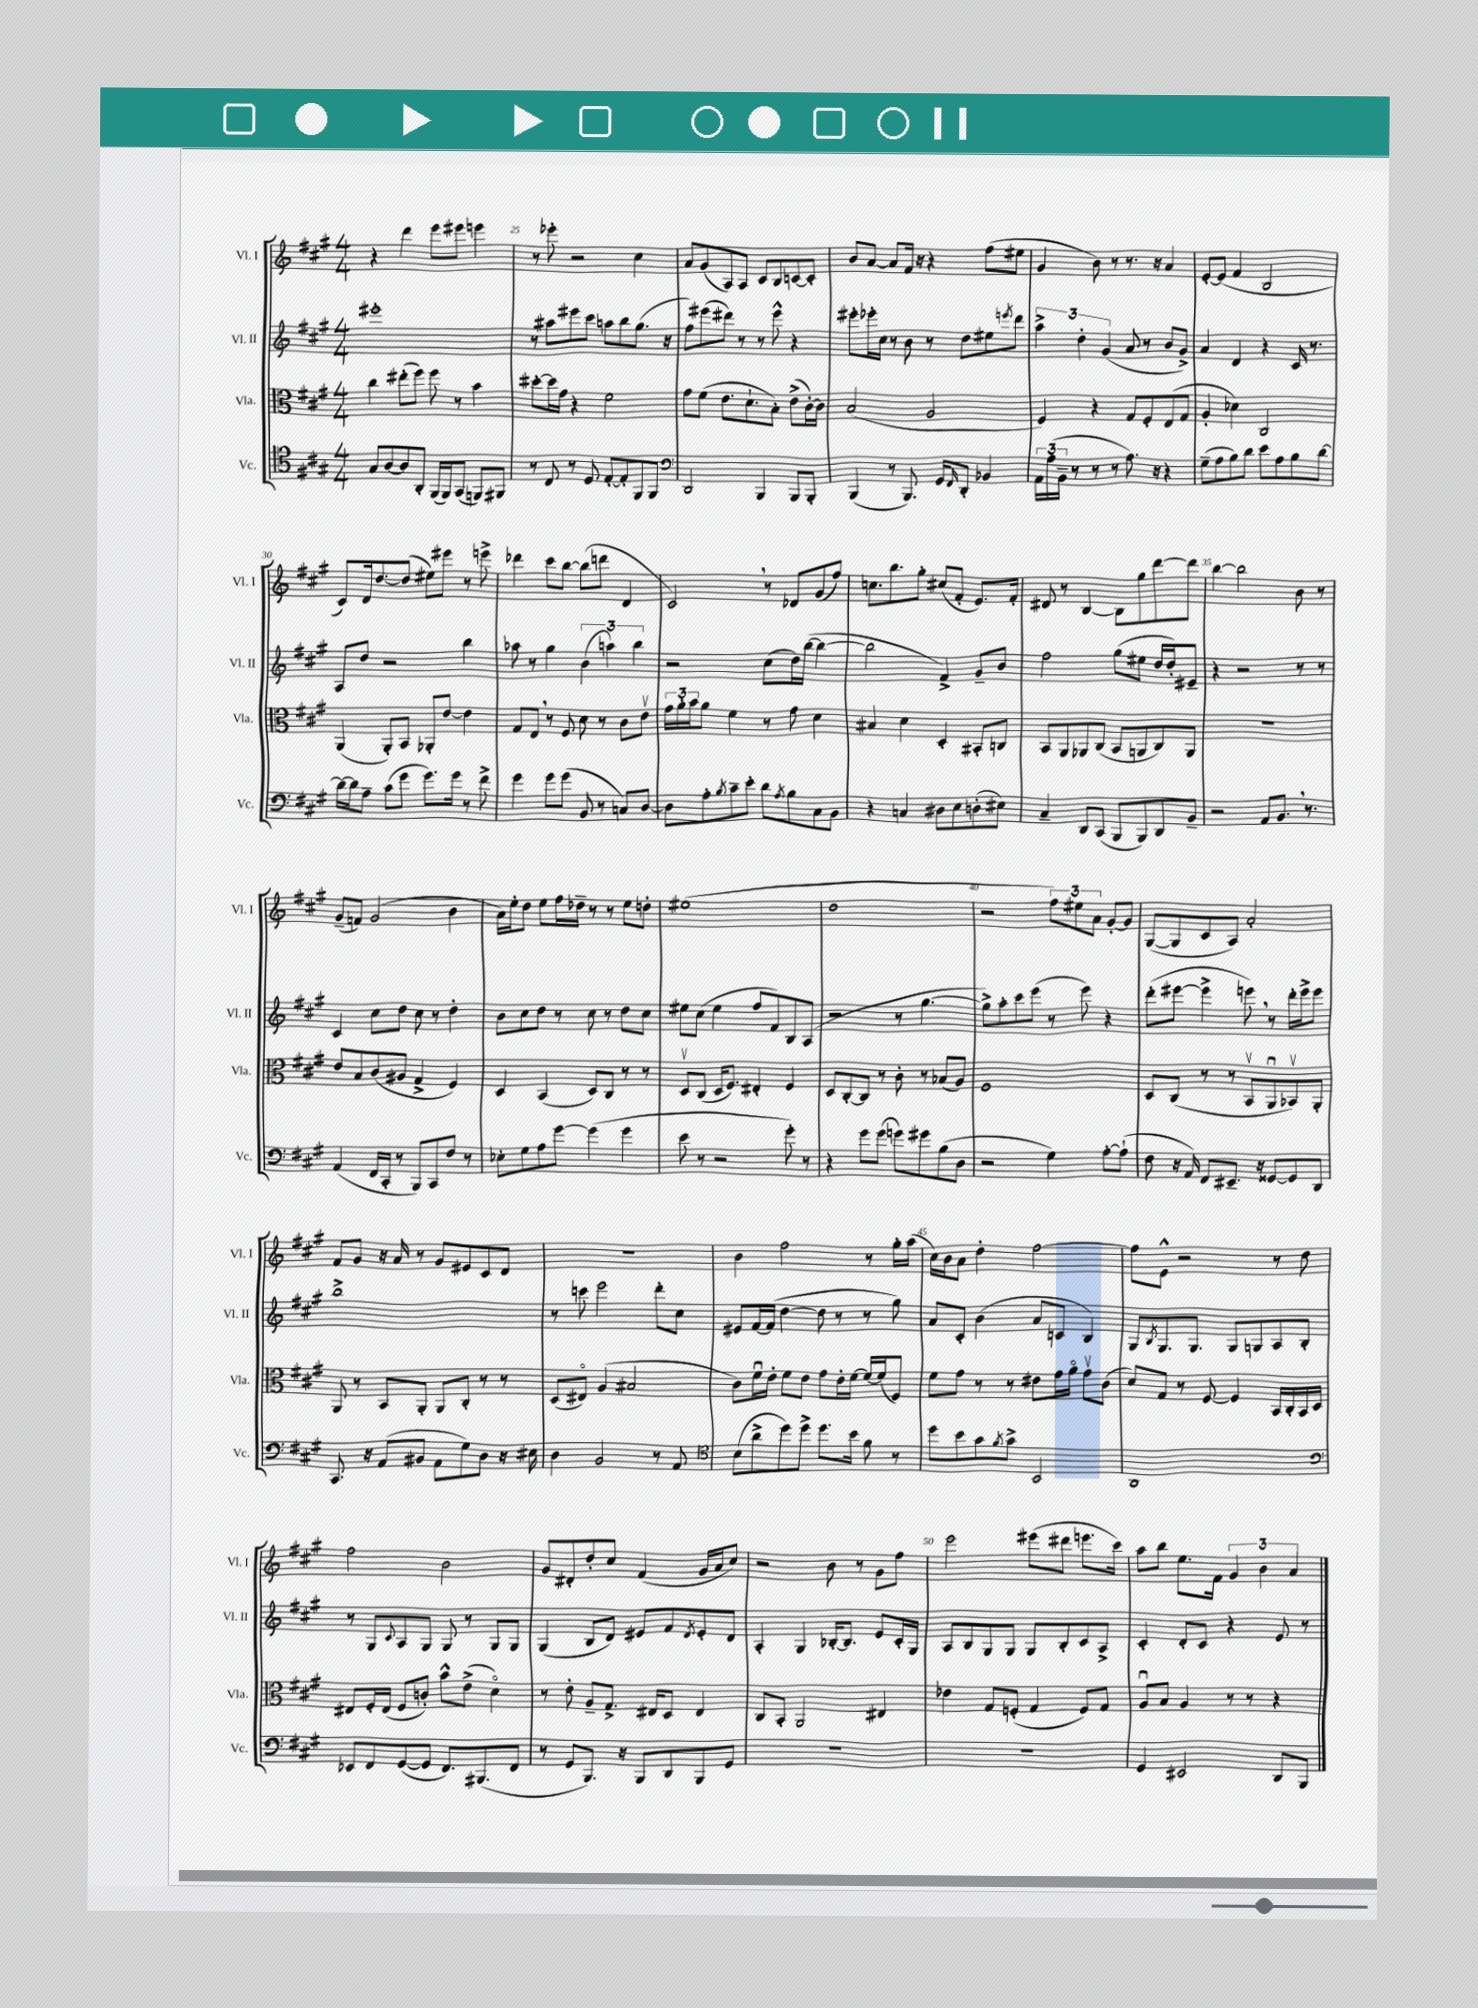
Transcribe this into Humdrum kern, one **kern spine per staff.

**kern	**kern	**kern	**kern
*staff4	*staff3	*staff2	*staff1
*clefC4	*clefC3	*clefG2	*clefG2
*k[f#c#g#]	*k[f#c#g#]	*k[f#c#g#]	*k[f#c#g#]
*M4/4	*M4/4	*M4/4	*M4/4
8G#/L	4cc#\	1eee#'	4r
[8A/	.	.	.
8A/]	(8ee#'\L	.	4ddd\
8AA'/J	8ff#\J)	.	.
(16FF#/LL	8ff#\	.	8eee\L
16FF#/J)	.	.	.
(8GG#/J	8r	.	8eee#\J
8FF/L)	4b\	.	4eee\
8FF#/J	.	.	.
=	=	=	=
8r	[8dd#'\L	8r	8r
8C#/	16dd#\]L	8aa#\L	8eee-'\
.	16g#\JJ	.	.
8r	4r	8eee#\	2r
8D/	.	8ccc#\J	.
[8E'/L	2f#\	8aa\L	.
8E'/]	.	8bb\	.
8FF#/	.	(8.gg#\J	4cc#\
8FF#/J	.	.	.
.	.	16r	.
=	=	=	=
*clefF4	*	*	*
2DD/	8g#\L	8ff#\L)	8a/L
.	(8f#\J	(8eee#\	(8g#/
.	8.e\L	8ddd#\J)	8A/)
.	.	8r	8A/J
.	8.d`\	.	.
4BBB/	.	8r	8c#/L
.	8B'\J)	8eee#^^\	8B/
8BBB/L	(8e^\L	4r	[8c/
8BBB'/J	[16c#'\L)	.	8c'/]J
.	16c#\]JJ	.	.
=	=	=	=
(4BBB/	(2B/	8eee#'\L	8b/L
.	.	16eee-'\L	[8a/J
.	.	16cc#\JJ	.
8r	.	8r	8a/]L
8.BBB/)	.	8b\	16f#/Jk
.	.	.	16r
.	2A/	8r	4r
16GG#/LK	.	.	.
16qqFF#/	.	.	.
8DD'/J	.	8dd\L	.
4BB-/	.	8ee#\	(8ff#\L
.	.	8qeee/	.
.	.	8ddd\J	8ee#\J
=	=	=	=
24AA\LL	4F#/)	6aa^\	4g#/
(24A\	.	.	.
24BB~\JJ	.	.	.
8r	.	.	.
.	.	6dd'\	.
8r	4r	.	8b\)
.	.	(6g#/	.
8r	.	.	8r
8.A\)	8G#/L	8a/	8.r
.	8F#'/	8r	.
16r	.	.	16r
4r	(8E/	8b/L	4a/
.	8G#/J	8g#^/J)	.
=	=	=	=
(8G#~\L	4A'/	4a/	[8e'/L
8A\	.	.	(8e/]J
8B\)	4d-\)	4d/	4f#/
8d\J	.	.	.
8e\L	2C#/	4r	2B/
8A\	.	.	.
8B\	.	16c#/	.
.	.	8.r	.
[8d\J	.	.	.
=	=	=	=
16d\_LL	(4AA/	8A/L	8c#/L)
16d\]J	.	.	.
8A~\J	.	8dd/J	16d/k
.	.	.	[8.dd/
(8c#\L	8AA'/L)	2r	.
8g#\J	8BB/J	.	(8dd/]J
8.g#\L)	8AA-'/L	.	8ee#\L)
.	[8e/J	.	8eee#\J
16g#\Jk	.	.	.
8r	4e\]	4bb\	8r
8f#^\	.	.	8eee^\
=	=	=	=
4g#\	8G#/L	8aa-\	4ddd-\
.	8E/J	8r	.
8g#\L	8r	4gg#\	8ccc#\L
(8g#\J	8F#/	.	[8bb\J
8BB/	8d\	(6b\	(8bb\]L
8r	8r	.	8ddd\J
.	.	6aa\)	.
8C/L)	8c#\L	.	4d/
.	.	6bb\	.
[8D/J	8ev\J	.	.
=	=	=	=
8D\]L	24g#\LL	2r	2c#/)
.	24a'\	.	.
.	24b\J	.	.
8A'\	8a\J	.	.
8qB/	.	.	.
8c#~\	4f#\	.	.
8e'\J	.	.	.
8d\L	8r	(8cc#\L	8r
8qA/	.	.	.
8B\	8g#\	16dd\L)	8d-/L
.	.	([16bb\JJ	.
8C#\	4d\	4bb\_	(8g#/
8BB\J	.	.	8ff#/J)
=	=	=	=
4r	4B#/	2bb\]	8.cc\L
.	.	.	8.bb\
4C/	4d\	.	.
.	.	.	8gg#'\J
8D#\L	4D'/	4f#^/)	(8cc#/L
8E\	.	.	8f#'/J
(8D'\	8BB#'/L	8g#~/L	8.e/L)
8E#\J)	8C/J	8b/J	.
.	.	.	16f#'/Jk
=	=	=	=
4C#~/	8BB/L	2ff#\	8d#/
.	8AA/	.	8r
8DD/L	8AA-/	.	[4B/
(8CC#/J	(8C#/J	.	.
8BBB/L	8BB/L	(8gg#\L	8B\]L
8BBB/)	8AA/	8ee#\J	8gg#\
8DD/	8C#/)	16dd/LL	[8ddd\
.	.	16dd'/J)	.
8BB~/J	8AA/J	8e#~/J	8ddd\]J
=	=	=	=
2r	1r	4r	[4bb\
.	.	2r	2bb\]
8AA/L	.	.	.
8.BB/J	.	.	.
.	.	8r	8b\
8.r	.	.	.
.	.	8r	8r
=	=	=	=
(4AA/	8e/L	4c#/	(8g#~/L
.	8B/	.	8f/J)
16FF#/LL	(8c#/	8cc#\L	(2g#/
16CC#'/JJ	.	.	.
8r	8A#/J	8dd\J	.
8BBB/L)	4G#^/	8cc#\	.
8CC#/	.	8r	.
8F#/J	4F#/)	4dd'\	4b\
8r	.	.	.
=	=	=	=
8E-'\L	4D/	8b\L	16a\LL)
.	.	.	16ee'\J
8G#\	.	8cc#\	8dd\J
8A\	(4BB/	8dd\J	8ee\L
[8g#\J	.	8r	16ff#\L
.	.	.	16dd-~\JJ
(4g#\]	8D/L)	8cc#\	8r
.	8C#/J	8r	8r
4g#\	8r	8dd\L	8ee\L
.	8r	8cc#\J	8dd'\J
=	=	=	=
8e\	8Dv/L	8ee#\L	(1ee#
8r	(8C#/J	(8cc#\J	.
2r	16D/LK	4ee#\	.
.	8.F#/J)	.	.
.	4E#'/	8ff#/L	.
.	.	8f#/)	.
8g#'\)	4F#/	8B/	.
8r	.	(8A/J	.
=	=	=	=
4r	8D/L	2r	1dd
.	[8C#'/	.	.
8g#\L	8C#/]J	.	.
(8g#\J	8r	.	.
8g\L)	8c#'\	8r	.
8g#\	8r	[4.gg#\	.
(8B\	(8B-/L	.	.
8D\J	8A/J)	.	.
=	=	=	=
2r	1F#	8gg#^\]L)	2r
.	.	8aa'\	.
.	.	8ccc#\	.
.	.	(8eee\J	.
4G#\)	.	8r	12ff#\L)
.	.	.	12ee#\
.	.	8eee\)	.
.	.	.	12a\J
[8A'\L	.	4r	[8g#'/L
(8A`\]J	.	.	8g#/]J
=	=	=	=
8F#\	8D/L	(8ddd'\L	([8G#/L
16r	(8C#/J	[8eee#\J	8G#/]
16AA/)	.	.	.
8FF#/L	8r	4eee#^\]	8c#/
8.EE#~/J	8r	.	8A/J)
.	8BBv/L	8eee\)	2a'/
16r	.	.	.
[8GG##/L	8AAu/	8r	.
8GG##/]	8BB-v/)	16ddd'\LL	.
.	.	16eee^\J	.
8DD/J	8AA'/J	8eee\J	.
=	=	=	=
8.CC#/	8AA/	1bb^	8f#/L
.	8r	.	8g#/J
16r	.	.	.
(8AA/L	8BB/L	.	16r
.	.	.	16a/
8BB#/J	8AA'/J	.	8r
8AA\L	8AA/L	.	8g#/L
8G#\)	8C#'/J	.	8e#/
8D\J	8r	.	8c#/
16r	8r	.	8d/J
16E#\	.	.	.
=	=	=	=
4D\	(8D/L	8r	1r
.	8E#o/J)	8ccc\	.
2BB/	(4A/	2eee\	.
.	2B#/	.	.
8r	.	8ddd'\L	.
8AA/	.	8cc#\J	.
=	=	=	=
*clefC4	*	*	*
(8B\L	8c#\L)	8e#/L	4b\
8a^\	16f#u\L	[16f#/L	.
.	16e'\JJ	(16f#/]JJ	.
8dd\)	8f#\L	[4dd\	2ff#\
8dd^\J	8e\J	.	.
8.dd\L	8g#\L	8dd\]	.
.	16e'\L	8r	.
16b\Jk	[16f#\JJ	.	.
8f#\	16f#/_LL	8r	8r
.	(16f#/]J	.	.
8r	8F#/J)	8gg#\)	16gg#'\LL
.	.	.	(16aa\JJ
=	=	=	=
8dd\L	8f#\L	8a/L	16cc#\LL)
.	.	.	16b\J
8b\	8g#\J	8c#'/J	8a\J
8g#\	8r	(4b\	4dd'\
8qf#/	.	.	.
8g#^\J	8r	.	.
2BB/	8e#\L	8a/L	[2ff#\
.	16g#\L	8c/J	.
.	16ao\JJ	.	.
.	8g#v\L	4B/)	.
.	(8c#\J	.	.
=	=	=	=
1AA	8d/L)	8G#/L	8ff#\]L
.	.	8qB/	.
.	8G#/J	8.G#/	8e^^\J
.	8r	.	2r
.	.	8.G#/J	.
.	[8F#/	.	.
.	4F#/]	8G#/L	.
.	.	8G/	.
.	16BB/LL	8A/	8r
.	16C#'/	.	.
.	16BB/	8B'/J	8dd\
.	16D/JJ	.	.
=	=	=	=
*clefF4	*	*	*
8EE-/L	8E#/L	8r	2ff#\
8FF#/	16F#'/L	8G#/L	.
.	(16E#/JJ	.	.
.	.	8qqc#/	.
([8GG#/	8F#/L	8A/	.
8GG#/]J	8c'/J)	8G#/J	.
8.FF#/L)	8b^^\L	8G#/	2b\
.	(8e^\J	8r	.
(8.BBB#/	.	.	.
.	4do\)	8G#/L	.
8FF#/J	.	8G#/J	.
=	=	=	=
8r	8r	(4G#/	8g#/L
8GG#/L	8e'\	.	8d#'/
8.BBB/J)	8A~/L	8B/L	8dd'/
.	8.G#^/J	8d/J)	8cc#/J
16r	.	.	.
8BBB/L	.	8e#/L	(4f#/
.	16E#/LK	.	.
8DD/	8D/J	8f#/	.
.	.	8qd/	.
8BBB/	4E#/	8e#'/	16g#/LL
.	.	.	16a/J
8GG#/J	.	8d/J	8cc#/J)
=	=	=	=
1r	8C#/L	4A'/	2r
.	8BB'/J	.	.
.	2AA/	4G#/	.
.	.	[16B-'/LK	8b\
.	.	8.B-/]J	.
.	.	.	8r
.	4E#/	8e/L	8g#\L
.	.	16c#'/L	8ff#\J
.	.	16G#/JJ	.
=	=	=	=
1r	4e-\	8A/L	2eee\
.	.	8B/	.
.	8G#/L	8G#/	.
.	(8F'/J	8G#/J	.
.	4G#/	8G#/L	(8eee#\L
.	.	8B'/	8ddd#\J
.	8F/L)	8c#/	8.eee\L
.	8G#/J	8A^/J	.
.	.	.	16ccc#\Jk)
=	=	=	=
4GG#/	8Au/L	4c#'/	8aa\L
.	8B/J	.	8bb\J
2EE#/	4A/	8d'/L	8.ee\L
.	.	8c#/J	.
.	.	.	16f#\Jk
.	8r	4r	6g#/
.	8r	.	.
.	.	.	6b\
8DD/L	4r	8e/	.
.	.	.	6a/
8BBB/J	.	8r	.
==	==	==	==
*-	*-	*-	*-
